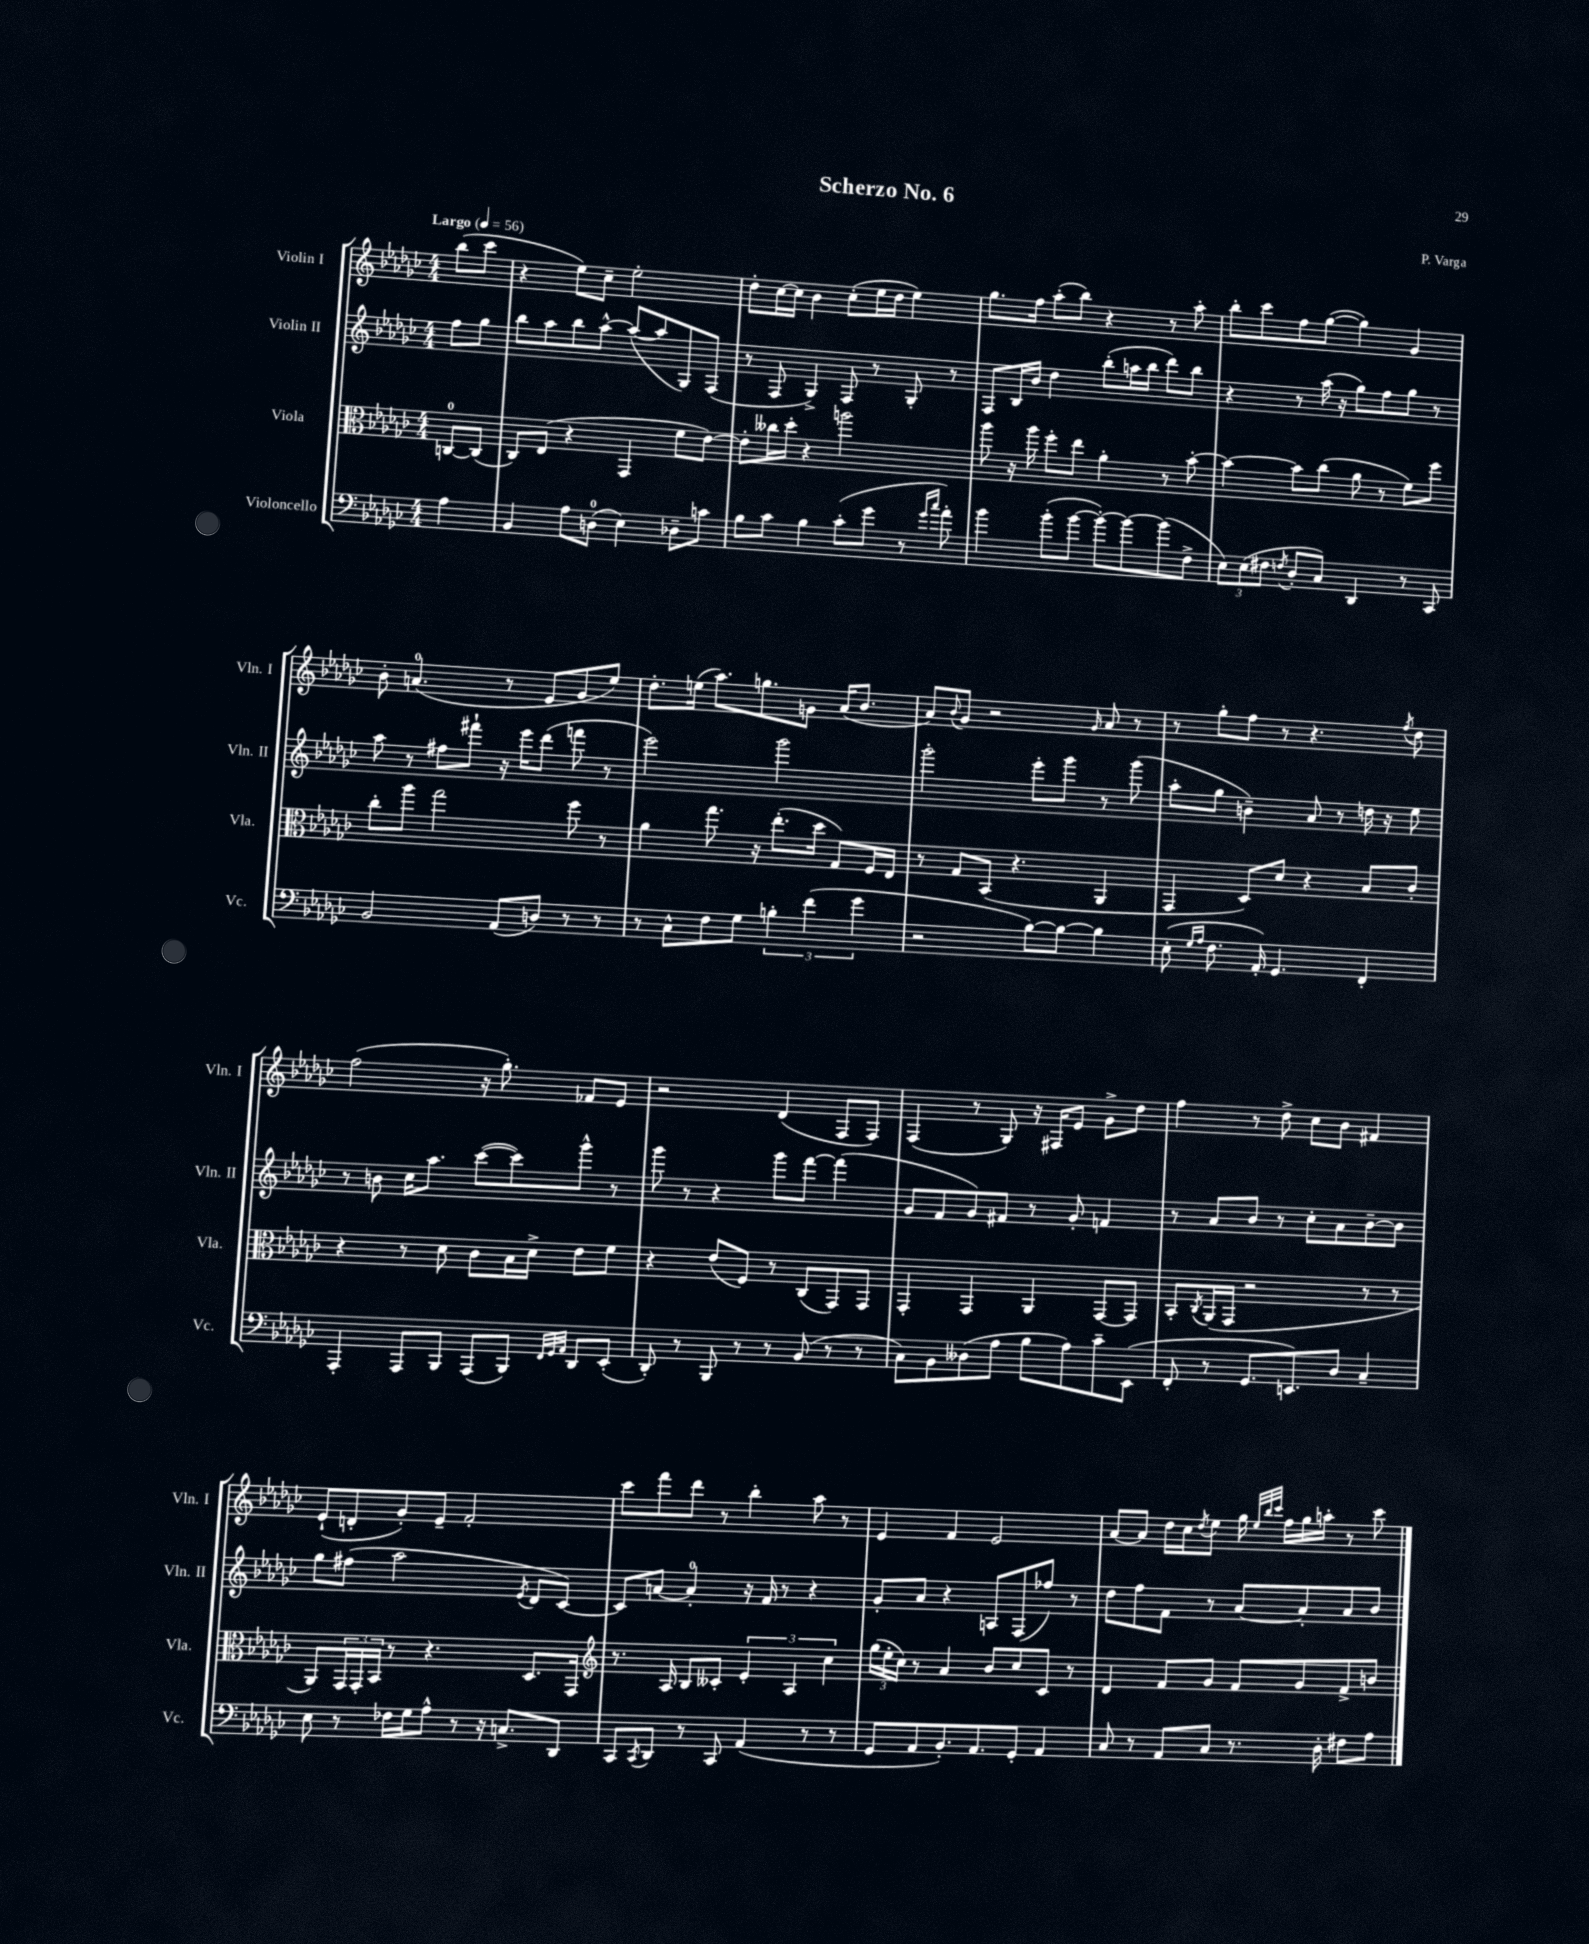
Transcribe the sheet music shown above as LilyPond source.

\header { title = "Scherzo No. 6" composer = "P. Varga" }
<<
\new StaffGroup <<
\new Staff = "s0" \with { instrumentName = "Violin I" shortInstrumentName = "Vln. I" } {
    \clef treble \key ges \major \numericTimeSignature \time 4/4 \partial 4 \tempo "Largo" 4 = 56
    bes''8( ces'''8 |
    r4 ees''8) ces''8-- ees''2-. |
    des''8-. ces''16~ ces''16 bes'4 ces''8-.( ees''16 des''16 ees''4) |
    ges''8. f''16 aes''8-.( bes''8) r4 r8 aes''8-. |
    bes''8-. ces'''8 f''8 ges''8~( ges''4) ges'4 |
    bes'8-. a'4.-0( r8 ees'8 ges'8 ees''8) |
    des''8.-. e''16( aes''8.) g''8. g'8 aes'16( bes'8. |
    aes'8) \appoggiatura { bes'8 } ges'8 r2 \grace { ges'16 } aes'8 r8 |
    r8 ges''8-. f''8 r8 r4. \acciaccatura { f''8 } des''8 |
    f''2( r16 ges''8.-.) fes'8 ees'8 |
    r2 des'4( f8 f8) |
    f4( r8 ges8) r16 fis16 ees'8 ges'8-> des''8 |
    f''4 r8 des''8-> ces''8 bes'8 fis'4 |
    ees'8-!( d'8-. ges'8-.) ees'8-- f'2-. |
    ces'''8 f'''8 des'''8 r8 bes''4-. aes''8 r8 |
    ees'4 f'4 ees'2 |
    aes'8~ aes'8 des''16 ces''16 \acciaccatura { des''8 } ees''8 ges''16 \grace { ees''32 bes''32 ces'''32 } f''16 ges''16 a''16-. r8 ces'''8 \bar "|." |
}
\new Staff = "s1" \with { instrumentName = "Violin II" shortInstrumentName = "Vln. II" } {
    \clef treble \key ges \major \numericTimeSignature \time 4/4 \partial 4
    f''8 ges''8 |
    bes''8 aes''8 bes''8 aes''8~-^ aes''8~( aes''8 ges8) f8( |
    r8 f8 ges4->) f8 r8 ges8-. r8 |
    f8 bes16 bes'16 des''4 bes''8-.( a''16 bes''16 des'''8) bes''8 |
    r4 r8 aes''16( r16 ges''8) f''8 ges''8 r8 |
    aes''8 r8 fis''8 fis'''8-! r16 ees'''16 des'''8( f'''8 r8 |
    ees'''2) ges'''2 |
    ges'''2-. ees'''8-. ges'''8 r8 ges'''8( |
    aes''8-. ges''8 b'4--) aes'8 r8 d''16 r16 ees''8 |
    r8 b'8 ces''16 aes''8. ces'''8~( ces'''8) ges'''8-^ r8 |
    ges'''8 r8 r4 ges'''8 f'''8~ f'''4( |
    ges'8 f'8 ges'8) fis'8 r8 ges'8-. f'4 |
    r8 aes'8 bes'8 r8 ces''8-. aes'8 bes'8~-- bes'8 |
    ges''8 fis''8( aes''2 \acciaccatura { ees'8 } des'8 ces'8~) |
    ces'8 a'8~ a'4-0-. r16 f'16 r8 r4 |
    ges'8-. aes'8 r4 a8 f8( fes''8) r8 |
    des''8 f''8 f'8 r8 aes'8~ aes'8-. aes'8 bes'8 \bar "|." |
}
\new Staff = "s2" \with { instrumentName = "Viola" shortInstrumentName = "Vla." } {
    \clef alto \key ges \major \numericTimeSignature \time 4/4 \partial 4
    c8-0~ c8( |
    ces8) ees8( r4 ges,4 f'8 ees'8~) |
    ees'8-. ceses''16 des''16-. r4 a''2 |
    aes''8 r16 aes''16 f''8-. ees''8 aes'4-. r8 bes'8~-. |
    bes'4~ bes'8 ces''8( aes'8 r8 f'8) f''8 |
    ces''8-. aes''8 ges''2 f''8 r8 |
    aes'4 ges''8. r16 ees''8.-.( des''16 ges8) f16 ees16 |
    r8 ges8 bes,8( r4. aes,4 |
    ges,4 des8) des'8 r4 bes8 ces'8-. |
    r4 r8 des'8 ces'8 bes16 des'16-> ees'8 f'8 |
    r4 ees'8( f8) r8 ces8( ges,8) ges,8 |
    ges,4-. ges,4 aes,4 ges,8~ ges,8 |
    bes,8-. \acciaccatura { ces8 } aes,16( ges,16 r2 r8 r8 |
    aes,8) \tuplet 3/2 { ges,16 ges,16-. bes,16 } r8 r4. des8. ges,16 |
    \clef treble r8. aes16 bes8 ceses'8-. \tuplet 3/2 { ees'4-. aes4 ces''4 } |
    \tuplet 3/2 { ges''16( ees''16-. ces''16) } r8 aes'4 bes'8 ces''8 ces'8 r8 |
    des'4 f'8 ges'8 f'8 ges'8 f'8-> b'8 \bar "|." |
}
\new Staff = "s3" \with { instrumentName = "Violoncello" shortInstrumentName = "Vc." } {
    \clef bass \key ges \major \numericTimeSignature \time 4/4 \partial 4
    aes4 |
    bes,4 aes8 d8-0( ees4) des8-- c'8 |
    bes8 ces'8 bes4 ces'8-.( ges'8 r8 \grace { ges'16 ces''16 } aes'8-.) |
    bes'4 bes'8-.( bes'8~ bes'8~-.) bes'8~ bes'8( f8-> |
    \tuplet 3/2 { ees8) ees8( fis8 } \acciaccatura { f8 } des8-. ces8) des,4 r8 ces,8 |
    bes,2 aes,8( d8) r8 r8 |
    r8 ces8-^ f8 ges8 \tuplet 3/2 { b4-. f'4( ges'4 } |
    r2 bes8~) bes8~ bes4 |
    ees8-.( \grace { ges16 aes16 } f8. aes,16-.) ges,4. f,4-. |
    aes,,4-. aes,,8 bes,,8 aes,,8( bes,,8) \grace { f,32 ges,32 aes,32 } des,8 ees,8-.( |
    des,8-.) r8 bes,,8 r8 r8 bes,8( r8 r8 |
    ces8) bes,8 deses8( aes8 bes8 aes8) ces'8-- ees,8( |
    f,8-. r8 ges,8. e,8.) des8 ces4-- |
    ees8 r8 fes16 ges16 aes8-^ r8 r16 c8.-> des,8 |
    ces,8 \acciaccatura { ces,8 } des,8 r8 ces,8 aes,4( r8 r8 |
    ges,8 aes,8 bes,8.-.) aes,8. ges,8-. aes,4 |
    ces8 r8 aes,8 ces8 r8. des16-. fis8 aes8 \bar "|." |
}
>>
>>
\layout { \context { \Score \remove "Bar_number_engraver" } }
